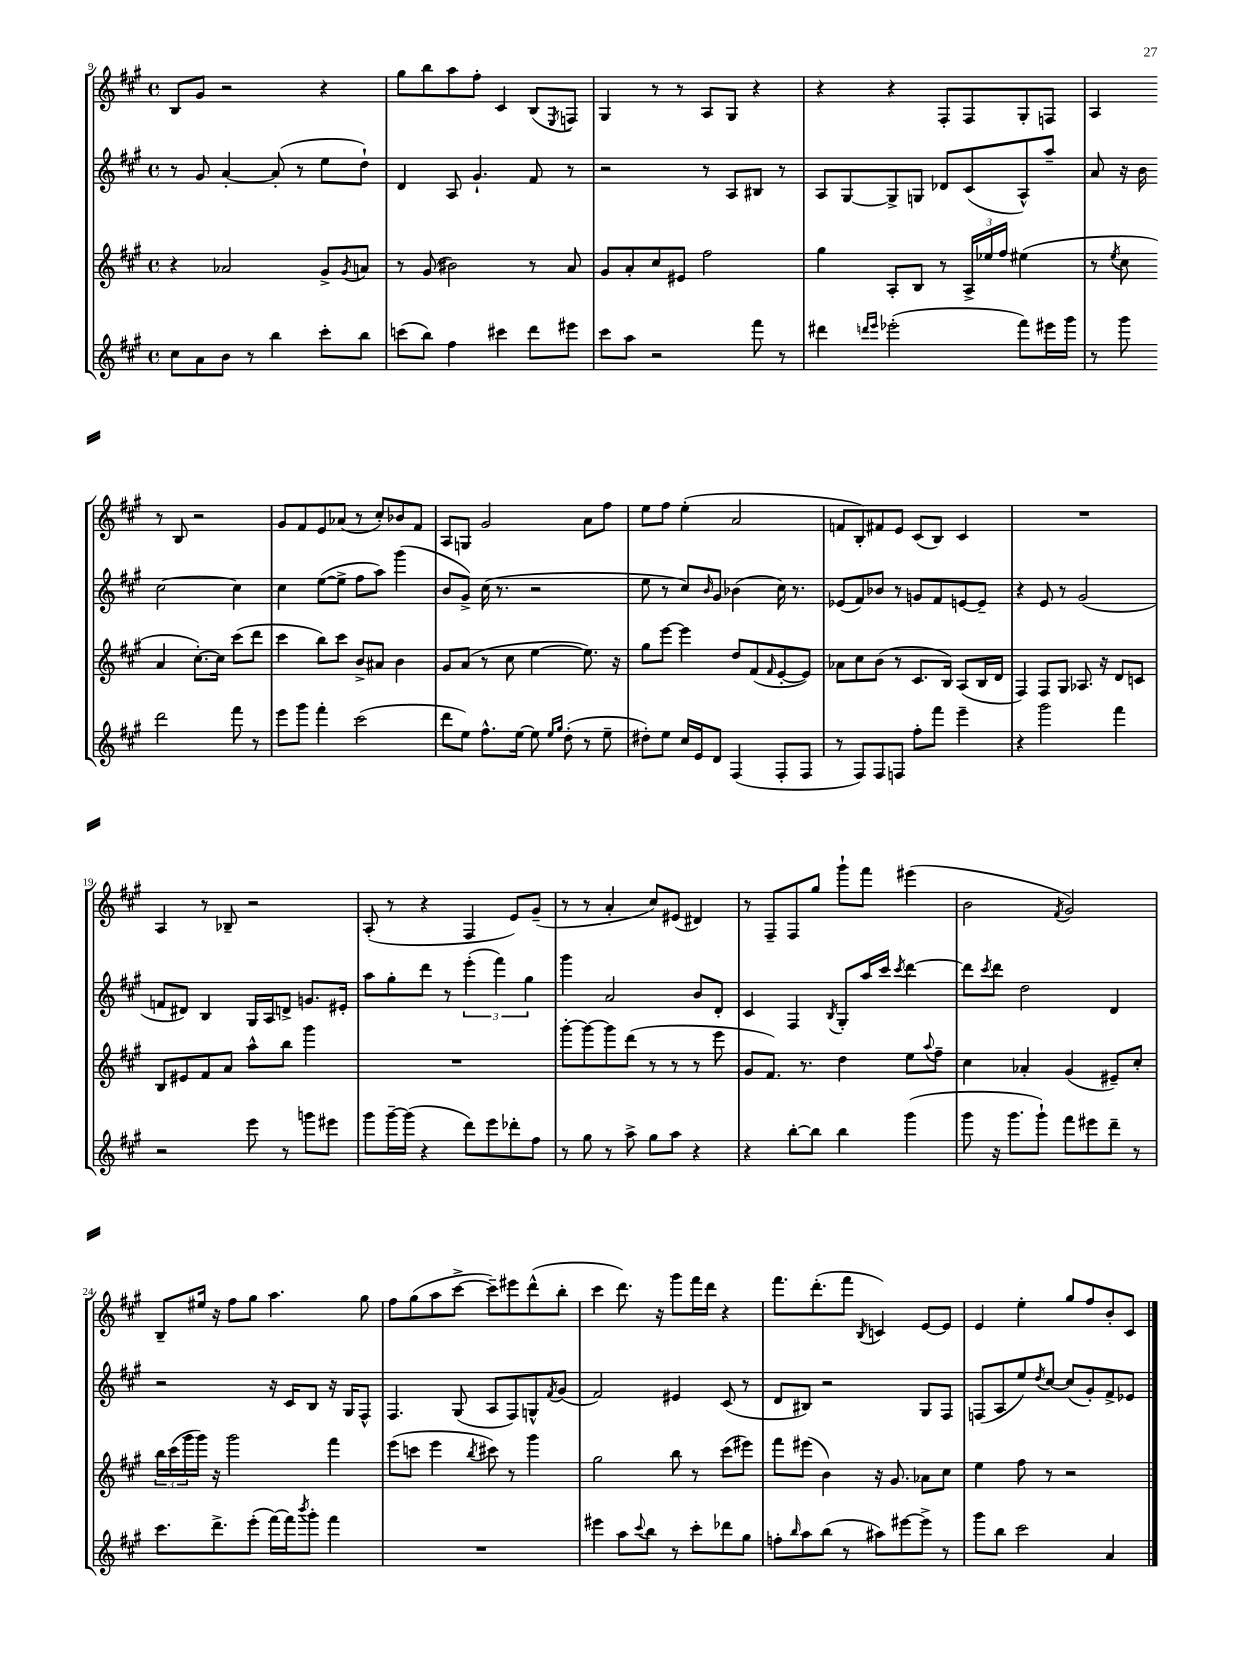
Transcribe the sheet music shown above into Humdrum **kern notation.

**kern	**kern	**kern	**kern
*staff4	*staff3	*staff2	*staff1
*clefG2	*clefG2	*clefG2	*clefG2
*k[f#c#g#]	*k[f#c#g#]	*k[f#c#g#]	*k[f#c#g#]
*M4/4	*M4/4	*M4/4	*M4/4
*met(c)	*met(c)	*met(c)	*met(c)
8cc#	4r	8r	8B
8a	.	8g#	8g#
8b	2a-	[4a'	2r
8r	.	.	.
4bb	.	(8a']	.
.	.	8r	.
8ccc#'	8g#^	8ee	4r
.	8qg#	.	.
8bb	8a	8dd`)	.
=	=	=	=
(8ccc	8r	4d	8gg#
8bb)	(8g#	.	8bb
4ff#	2b#)	8A	8aa
.	.	4.g#`	8ff#'
4ccc#	.	.	4c#
8ddd	8r	8f#	(8B
.	.	.	8qE
8eee#	8a	8r	8F)
=	=	=	=
8ccc#	8g#	2r	4G#
8aa	8a'	.	.
2r	8cc#	.	8r
.	8e#	.	8r
.	2ff#	8r	8A
.	.	8A	8G#
8fff#	.	8B#	4r
8r	.	8r	.
=	=	=	=
4ddd#	4gg#	8A	4r
.	.	[8G#	.
16qqddd	.	.	.
16qqeee	.	.	.
(2eee-'	8A'	8G#^]	4r
.	8B	8G	.
.	8r	8d-	8F#'
.	24A^	(8c#	8F#
.	24ee-	.	.
.	24ff#	.	.
8fff#)	(4ee#	8A^^)	8G#'
16eee#	.	8aa~	8F
16ggg#	.	.	.
=	=	=	=
8r	8r	8a	4A
.	8qee	.	.
8ggg#	8cc#	16r	.
.	.	16b	.
2ddd	4a	[2cc#	8r
.	.	.	8B
.	[8.cc#')	.	2r
.	16cc#]	.	.
8fff#	(8ccc#	4cc#]	.
8r	8ddd	.	.
=	=	=	=
8eee	4ccc#	4cc#	8g#
8ggg#	.	.	8f#
4fff#'	8bb)	([8ee	8e
.	8ccc#	8ee^]	(8a-
(2ccc#	8b^	8ff#	8r
.	8a#	8aa)	8cc#')
.	4b	(4ggg#	8b-
.	.	.	8f#
=	=	=	=
8ddd	8g#	8b	8A
8ee)	(8a	8g#^)	8G
8.ff#^^	8r	(16cc#	2g#
.	.	8.r	.
.	8cc#	.	.
[16ee	.	.	.
8ee]	[4ee	2r	.
16qqee	.	.	.
16qqgg#	.	.	.
(8dd'	.	.	.
8r	8.ee])	.	8a
8ee~	.	.	8ff#
.	16r	.	.
=	=	=	=
8dd#')	8gg#	8ee	8ee
8ee	[8eee	8r	8ff#
16cc#	4eee]	8cc#)	(4ee'
16e	.	.	.
.	.	16qqb	.
8d	.	8g#	.
(4F#	8dd	(4b-	2a
.	(8f#	.	.
.	16qqf#	.	.
8F#'	[8e'	16cc#)	.
.	.	8.r	.
8F#	8e])	.	.
=	=	=	=
8r	8a-	(8e-	8f
8F#)	8cc#	8f#)	8B')
8F#	(8b	8b-	8f#
8F	8r	8r	8e
8ff#'	8.c#	8g	(8c#
8fff#	.	8f#	8B)
.	16B)	.	.
4eee~	(8A	[8e	4c#
.	16B	8e~]	.
.	16d	.	.
=	=	=	=
4r	4F#)	4r	1r
2ggg#	8F#	8e	.
.	8G#	8r	.
.	8.A-	(2g#	.
.	16r	.	.
4fff#	8d	.	.
.	8c	.	.
=	=	=	=
2r	8B	8f	4A
.	8e#	8d#)	.
.	8f#	4B	8r
.	8a	.	8B-~
8eee	8aa^^	16G#	2r
.	.	16A	.
8r	8bb	8d^	.
8ggg	4ggg#	8.g	.
8eee#	.	.	.
.	.	16e#'	.
=	=	=	=
8ggg#	1r	8aa	(8A'
[16ggg#~	.	8gg#'	8r
(16ggg#]	.	.	.
4r	.	8ddd	4r
.	.	8r	.
8ddd)	.	(6eee'	4F#
8eee	.	.	.
.	.	6fff#)	.
8ddd-'	.	.	8e)
.	.	6gg#	.
8ff#	.	.	(8g#~
=	=	=	=
8r	[8ggg#'	4ggg#	8r
8gg#	8ggg#_	.	8r
8r	8ggg#]	2a	4a'
8aa^	(8ddd	.	.
8gg#	8r	.	8cc#)
8aa	8r	.	(8e#
4r	8r	8b	4d#)
.	8eee	8d'	.
=	=	=	=
4r	8g#	4c#	8r
.	8.f#)	.	8F#~
[8bb'	.	4F#	8F#
.	8.r	.	.
8bb]	.	.	8gg#
.	.	8qB	.
4bb	4dd	8G#'	8ggg#`
.	.	16aa	8fff#
.	.	16ccc#	.
.	.	8qccc#	.
(4ggg#	8ee	[4ddd	(4eee#
.	8qqaa	.	.
.	8ff#~	.	.
=	=	=	=
8ggg#	4cc#	8ddd]	2b
.	.	8qccc#	.
16r	.	8ddd	.
8.ggg#	.	.	.
.	4a-'	2dd	.
8ggg#`)	.	.	.
.	.	.	8qf#
8fff#	(4g#	.	2g#)
8eee#	.	.	.
8ddd~	8e#~)	4d	.
8r	8cc#'	.	.
=	=	=	=
8.ccc#	24bb	2r	8B~
.	(24ccc#	.	.
.	24ggg#	.	.
.	16ggg#)	.	16ee#
8.ddd^	16r	.	16r
.	2ggg#	.	8ff#
(8eee'	.	.	8gg#
[16fff#)	.	16r	4.aa
16fff#]	.	16c#	.
8qbbb	.	.	.
8ggg#'	.	8B	.
4fff#	4fff#	16r	.
.	.	16G#	.
.	.	8F#^^	8gg#
=	=	=	=
1r	(8eee	4.F#	8ff#
.	8ccc	.	(8gg#
.	4eee	.	8aa
.	.	(8G#	[8ccc#^
.	8qbb	.	.
.	8ccc#)	8A	8ccc#~])
.	8r	8F#)	8eee#
.	4ggg#	8G^^	(8ddd^^
.	.	8qf#	.
.	.	(8g#	8bb'
=	=	=	=
4eee#	2gg#	2f#)	4ccc#
8aa	.	.	8.ddd)
8qqccc#	.	.	.
8bb	.	.	.
.	.	.	16r
8r	8bb	4e#	8ggg#
8ccc#'	8r	.	16fff#
.	.	.	16ddd
8ddd-	(8ccc#	(8c#	4r
8gg#	8eee#)	8r	.
=	=	=	=
8ff'	8fff#	8d	8.fff#
16qqbb	.	.	.
8aa	(8eee#	8B#)	.
.	.	.	(8.ddd'
(8bb	4b)	2r	.
8r	.	.	8fff#
.	.	.	8qB
8aa#)	16r	.	4c)
.	8.g#	.	.
[8eee#	.	.	.
8eee#^]	8a-	8G#	[8e
8r	8cc#	8F#	8e]
=	=	=	=
8ggg#	4ee	(8F	4e
8bb	.	8A	.
2ccc#	8ff#	8ee)	4ee'
.	.	8qdd	.
.	8r	[8cc#	.
.	2r	(8cc#]	8gg#
.	.	8g#')	8ff#
4a	.	8f#^	8b'
.	.	8e-	8c#
==	==	==	==
*-	*-	*-	*-
